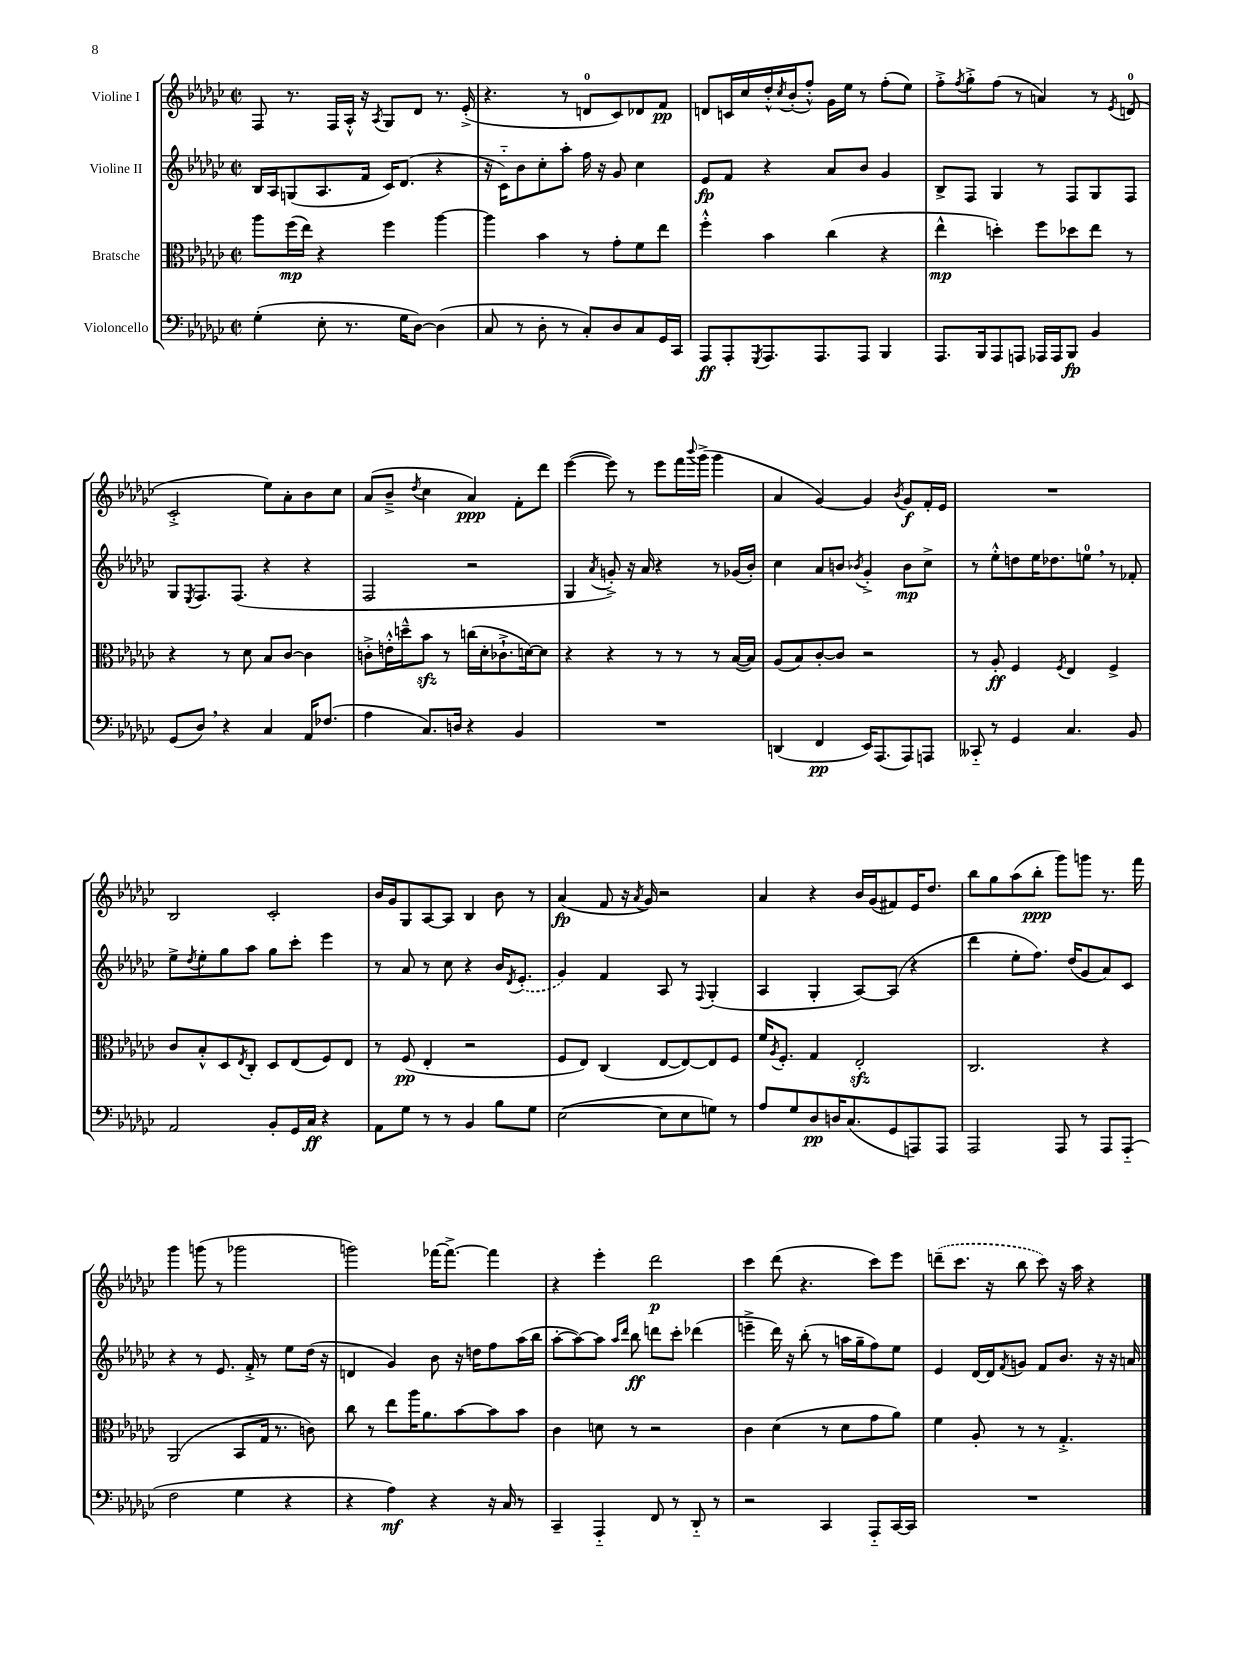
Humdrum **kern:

**kern	**dynam	**kern	**dynam	**kern	**dynam	**kern	**dynam
*part4	*part4	*part3	*part3	*part2	*part2	*part1	*part1
*staff4	*staff4	*staff3	*staff3	*staff2	*staff2	*staff1	*staff1
*I"Violoncello	*	*I"Bratsche	*	*I"Violine II	*	*I"Violine I	*
*clefF4	*	*clefC3	*	*clefG2	*	*clefG2	*
*k[b-e-a-d-g-c-]	*	*k[b-e-a-d-g-c-]	*	*k[b-e-a-d-g-c-]	*	*k[b-e-a-d-g-c-]	*
*M2/2	*	*M2/2	*	*M2/2	*	*M2/2	*
*met(c|)	*	*met(c|)	*	*met(c|)	*	*met(c|)	*
=7	=7	=7	=7	=7	=7	=7	=7
(4G-'\	.	8aa-\L	.	16B-/LL	.	8F/	.
.	.	.	.	16A-/J	.	.	.
.	.	(16ff\L	mp	(8Gn/	.	8.r	.
.	.	16ee-\JJ)	.	.	.	.	.
8E-'\	.	4r	.	8.A-/	.	.	.
.	.	.	.	.	.	16F/LL	.
8.r	.	.	.	.	.	16A-'^^/JJ	.
.	.	.	.	16f/Jk	.	16r	.
.	.	.	.	.	.	8qA-/	.
.	.	4ff\	.	16c-/KL)	.	8G-/L	.
16G-\KL	.	.	.	(8.d-/J	.	.	.
[8D-\J)	.	.	.	.	.	8d-/J	.
(4D-\]	.	[4aa-\	.	4r	.	8.r	.
.	.	.	.	.	.	(16e-'^/	.
=8	=8	=8	=8	=8	=8	=8	=8
8C-/	.	4aa-\]	.	16r	.	4.r	.
.	.	.	.	16c-\KL)	.	.	.
8r	.	.	.	8b-\	.	.	.
8D-'\	.	4b-\	.	8cc-'\	.	.	.
8r	.	.	.	8aa-'\J	.	8r	.
8C-'/L)	.	8r	.	16ff\	.	8dn/L	.
.	.	.	.	16r	.	.	.
8D-/	.	8g-'\L	.	8g-/	.	8c-/)	.
8C-/	.	8f\	.	4cc-\	.	8d-X/	.
16GG-/L	.	8ee-\J	.	.	.	8f/J	pp
16CC-/JJ	.	.	.	.	.	.	.
=9	=9	=9	=9	=9	=9	=9	=9
8AAA-/L	ff	4ff'^^\	.	8e-/L	fp	8dn/L	.
8AAA-'/	.	.	.	8f/J	.	16cn/L	.
.	.	.	.	.	.	16cc-/	.
8qGGG-/	.	.	.	.	.	.	.
8.AAA-/	.	4b-\	.	4r	.	16dd-'^^/	.
.	.	.	.	.	.	8qcc-/	.
.	.	.	.	.	.	(16b-'/J	.
.	.	.	.	.	.	8ff'^^/J)	.
8.AAA-/	.	.	.	.	.	.	.
.	.	(4cc-\	.	8a-/L	.	16g-\LL	.
.	.	.	.	.	.	16ee-\JJ	.
8AAA-/J	.	.	.	8b-/J	.	8r	.
4BBB-/	.	4r	.	4g-/	.	(8ff'\L	.
.	.	.	.	.	.	8ee-\J)	.
=10	=10	=10	=10	=10	=10	=10	=10
8.AAA-/L	.	4ee-^^\	mp	8B-^/L	.	8ff'^\L	.
.	.	.	.	.	.	8qff/	.
.	.	.	.	8F/J	.	8gg-'^\	.
16BBB-/k	.	.	.	.	.	.	.
8AAA-/	.	4ddn'\)	.	4G-/	.	(8ff\J	.
8AAAn/J	.	.	.	.	.	8r	.
16AAA-X/LL	.	8ff\L	.	8r	.	4an/)	.
16AAA-/J	.	.	.	.	.	.	.
8BBB-/J	fp	8dd-X\	.	8F/L	.	.	.
4BB-/	.	8ee-\J	.	8G-/	.	8r	.
.	.	.	.	.	.	8qe-/	.
.	.	8r	.	8F/J	.	(8dn/	.
!!LO:LB:g=z
=11	=11	=11	=11	=11	=11	=11	=11
(8GG-/L	.	4r	.	8G-/L	.	2c-'^/	.
.	.	.	.	8qE-/	.	.	.
8D-,/J)	.	.	.	8.F/	.	.	.
4r	.	8r	.	.	.	.	.
.	.	.	.	(8.F/J	.	.	.
.	.	8d-\	.	.	.	.	.
4C-/	.	8B-/L	.	4r	.	8ee-\L)	.
.	.	[8c-/J	.	.	.	8a-'\	.
16AA-/KL	.	4c-\]	.	4r	.	8b-\	.
(8.F-X/J	.	.	.	.	.	.	.
.	.	.	.	.	.	8cc-\J	.
=12	=12	=12	=12	=12	=12	=12	=12
4A-\	.	8cn'^\L	.	2F/	.	(8a-/L	.
.	.	16en'^^\L	.	.	.	8b-~^/J	.
.	.	16ddn~^^\J	.	.	.	.	.
.	.	.	.	.	.	8qdd-/	.
8.C-/L)	.	8b-zz\J	.	.	.	4cc-\	.
.	.	8r	.	.	.	.	.
16Dn/Jk	.	.	.	.	.	.	.
4r	.	(16ccn\LL	.	2r	.	4a-/)	ppp
.	.	16d-'\J	.	.	.	.	.
.	.	8.c-X`^\	.	.	.	.	.
4BB-/	.	.	.	.	.	8f'\L	.
.	.	[16dn\k)	.	.	.	.	.
.	.	8d\J]	.	.	.	8ddd-\J	.
=13	=13	=13	=13	=13	=13	=13	=13
1r	.	4r	.	4G-/	.	([4eee-\	.
.	.	.	.	8qa-/	.	.	.
.	.	4r	.	8gn'^/)	.	8eee-\])	.
.	.	.	.	16r	.	8r	.
.	.	.	.	16a-/	.	.	.
.	.	8r	.	4r	.	8eee-\L	.
.	.	8r	.	.	.	16fff\L	.
.	.	.	.	.	.	8qqbbb-/	.
.	.	.	.	.	.	(16ggg-^\JJ	.
.	.	8r	.	8r	.	4ggg-\	.
.	.	([16B-/LL	.	(16g-X/LL	.	.	.
.	.	16B-/JJ])	.	16b-'/JJ)	.	.	.
=14	=14	=14	=14	=14	=14	=14	=14
(4DDn/	.	(8A-/L	.	4cc-\	.	4a-/	.
.	.	8B-/)	.	.	.	.	.
4FF/	pp	[8c-'/	.	8a-/L	.	[4g-/)	.
.	.	8c-/J]	.	8bn/J	.	.	.
.	.	.	.	8qb-X/	.	.	.
16EE-/KL)	.	2r	.	4g-'^/	.	4g-/]	.
(8.AAA-/	.	.	.	.	.	.	.
.	.	.	.	.	.	8qb-/	.
8AAA-/)	.	.	.	8b-\L	mp	8g-/L	f
8AAAn/J	.	.	.	8cc-^\J	.	16f'/L	.
.	.	.	.	.	.	16e-/JJ	.
=15	=15	=15	=15	=15	=15	=15	=15
8CC--X/	.	8r	.	8r	.	1r	.
8r	.	8A-'/	ff	8ee-'^^\L	.	.	.
4GG-/	.	4F/	.	8ddn\	.	.	.
.	.	.	.	16ee-\K	.	.	.
.	.	.	.	8.dd-X\	.	.	.
.	.	8qF/	.	.	.	.	.
4.C-/	.	4E-/	.	.	.	.	.
.	.	.	.	8een,\J	.	.	.
.	.	4F^/	.	8r	.	.	.
8BB-/	.	.	.	8f-X'/	.	.	.
!!LO:LB:g=z
=16	=16	=16	=16	=16	=16	=16	=16
2AA-/	.	8c-/L	.	8ee-^\L	.	2B-/	.
.	.	.	.	8qdd-/	.	.	.
.	.	8B-'^^/	.	8ee-'\	.	.	.
.	.	8D-/	.	8gg-\	.	.	.
.	.	8qE-/	.	.	.	.	.
.	.	8C-'/J	.	8aa-\J	.	.	.
8BB-'/L	.	8D-/L	.	8gg-\L	.	2c-'/	.
16GG-/L	.	(8E-/	.	8ccc-'\J	.	.	.
16C-/JJ	ff	.	.	.	.	.	.
4r	.	8F/)	.	4eee-\	.	.	.
.	.	8E-/J	.	.	.	.	.
=17	=17	=17	=17	=17	=17	=17	=17
8AA-\L	.	8r	.	8r	.	16b-/LL	.
.	.	.	.	.	.	16g-/J	.
8G-\J	.	(8F/	pp	8a-/	.	8G-/	.
8r	.	4E-'/	.	8r	.	[8A-/	.
8r	.	.	.	8cc-\	.	8A-/J]	.
4BB-/	.	2r	.	4r	.	4B-/	.
8B-\L	.	.	.	16b-/KL	.	8b-\	.
.	.	.	.	8qd-/	.	.	.
.	.	.	.	(8.e-'/J	.	.	.
8G-\J	.	.	.	.	.	8r	.
=18	=18	=18	=18	=18	=18	=18	=18
([2E-\	.	8F/L	.	4g-/)	.	(4a-/	fp
.	.	8E-/J)	.	.	.	.	.
.	.	(4C-/	.	4f/	.	8f/	.
.	.	.	.	.	.	16r	.
.	.	.	.	.	.	8qa-/	.
.	.	.	.	.	.	16g-/)	.
8E-\L]	.	[8E-/L	.	8A-/	.	2r	.
8E-\	.	8E-/_)	.	8r	.	.	.
.	.	.	.	8qqF/	.	.	.
8Gn\J)	.	8E-/]	.	(4G-'/	.	.	.
8r	.	8F/J	.	.	.	.	.
=19	=19	=19	=19	=19	=19	=19	=19
8A-/L	.	16f/KL	.	4A-/	.	4a-/	.
.	.	8qA-/	.	.	.	.	.
.	.	8.F'/J	.	.	.	.	.
8G-/	.	.	.	.	.	.	.
8D-/	pp	4G-/	.	4G-'/	.	4r	.
16Dn/K	.	.	.	.	.	.	.
(8.C-/	.	.	.	.	.	.	.
.	.	2E-zz'/	.	[8A-/L)	.	16b-/LL	.
.	.	.	.	.	.	(16g-/J	.
8GG-/	.	.	.	(8A-/J]	.	8f#X/)	.
8AAAn/)	.	.	.	4r	.	16e-/K	.
.	.	.	.	.	.	8.dd-/J	.
8AAA/J	.	.	.	.	.	.	.
=20	=20	=20	=20	=20	=20	=20	=20
2AAA-/	.	2.C-/	.	4ddd-\	.	8bb-\L	.
.	.	.	.	.	.	8gg-\	.
.	.	.	.	8ee-'\L	.	(8aa-\	.
.	.	.	.	8.ff\J)	.	8bb-'\J	ppp
8AAA-/	.	.	.	.	.	8ggg-\L)	.
.	.	.	.	(16dd-/KL	.	.	.
8r	.	.	.	8g-/	.	8gggn\J	.
8AAA-/L	.	4r	.	8a-/)	.	8.r	.
(8AAA-/J	.	.	.	8c-/J	.	.	.
.	.	.	.	.	.	16fff\	.
!!LO:LB:g=z
=21	=21	=21	=21	=21	=21	=21	=21
2F\	.	(2AA-/	.	4r	.	4ggg-\	.
.	.	.	.	8r	.	(8gggn\	.
.	.	.	.	8.e-/	.	8r	.
4G-\	.	8BB-/L	.	.	.	2ggg-X\	.
.	.	.	.	16f'^/	.	.	.
.	.	16G-/Jk	.	8r	.	.	.
.	.	8.r	.	.	.	.	.
4r	.	.	.	8ee-\L	.	.	.
.	.	8cn\)	.	(16dd-\Jk	.	.	.
.	.	.	.	16r	.	.	.
=22	=22	=22	=22	=22	=22	=22	=22
4r	.	8cc-\	.	4dn/	.	2gggn\)	.
.	.	8r	.	.	.	.	.
4A-\)	mf	8ee-\L	.	4g-/)	.	.	.
.	.	16aa-\K	.	.	.	.	.
.	.	8.a-\	.	.	.	.	.
4r	.	.	.	8b-\	.	[16fff-X\KL	.
.	.	.	.	.	.	8.fff-^\J_	.
.	.	[8b-\	.	16r	.	.	.
.	.	.	.	16ddn\KL	.	.	.
16r	.	8b-\]	.	8ff\	.	4fff-\]	.
16C-/	.	.	.	.	.	.	.
8r	.	8b-\J	.	(16aa-\L	.	.	.
.	.	.	.	16bb-\JJ	.	.	.
=23	=23	=23	=23	=23	=23	=23	=23
4CC-~/	.	4c-\	.	[8aa-'\L	.	4r	.
.	.	.	.	8aa-\_)	.	.	.
4AAA-/	.	8dn\	.	8aa-\J]	.	4eee-'\	.
.	.	.	.	16qqaa-/LL	.	.	.
.	.	.	.	16qqddd-/JJ	.	.	.
.	.	8r	.	8bb-\	ff	.	.
8FF/	.	2r	.	8dddn\L	.	2ddd-\	p
8r	.	.	.	8ccc-'\J	.	.	.
8DD-/	.	.	.	(4ddd-X\	.	.	.
8r	.	.	.	.	.	.	.
=24	=24	=24	=24	=24	=24	=24	=24
2r	.	4c-\	.	4eeen~^\	.	4ccc-\	.
.	.	(4d-\	.	16ddd-\)	.	(8ddd-\	.
.	.	.	.	16r	.	.	.
.	.	.	.	(8bb-'\	.	4.r	.
4CC-/	.	8r	.	8r	.	.	.
.	.	8d-\L	.	16aan\LL	.	.	.
.	.	.	.	16gg-~\J	.	.	.
8AAA-/L	.	8g-\	.	8ff\)	.	8ccc-\L)	.
[16CC-/L	.	8a-\J)	.	8ee-\J	.	8eee-\J	.
16CC-/JJ]	.	.	.	.	.	.	.
=25	=25	=25	=25	=25	=25	=25	=25
1r	.	4f\	.	4e-/	.	(8dddn~\L	.
.	.	.	.	.	.	8.ccc-\J	.
.	.	8A-'/	.	[16d-/LL	.	.	.
.	.	.	.	16d-/J]	.	16r	.
.	.	.	.	8qf/	.	.	.
.	.	8r	.	8gn/J	.	8bb-\	.
.	.	8r	.	8f/L	.	8ccc-\)	.
.	.	4.G-'^/	.	8.b-/J	.	16r	.
.	.	.	.	.	.	16aa-\	.
.	.	.	.	.	.	4r	.
.	.	.	.	16r	.	.	.
.	.	.	.	16r	.	.	.
.	.	.	.	16an/	.	.	.
==	==	==	==	==	==	==	==
*-	*-	*-	*-	*-	*-	*-	*-
